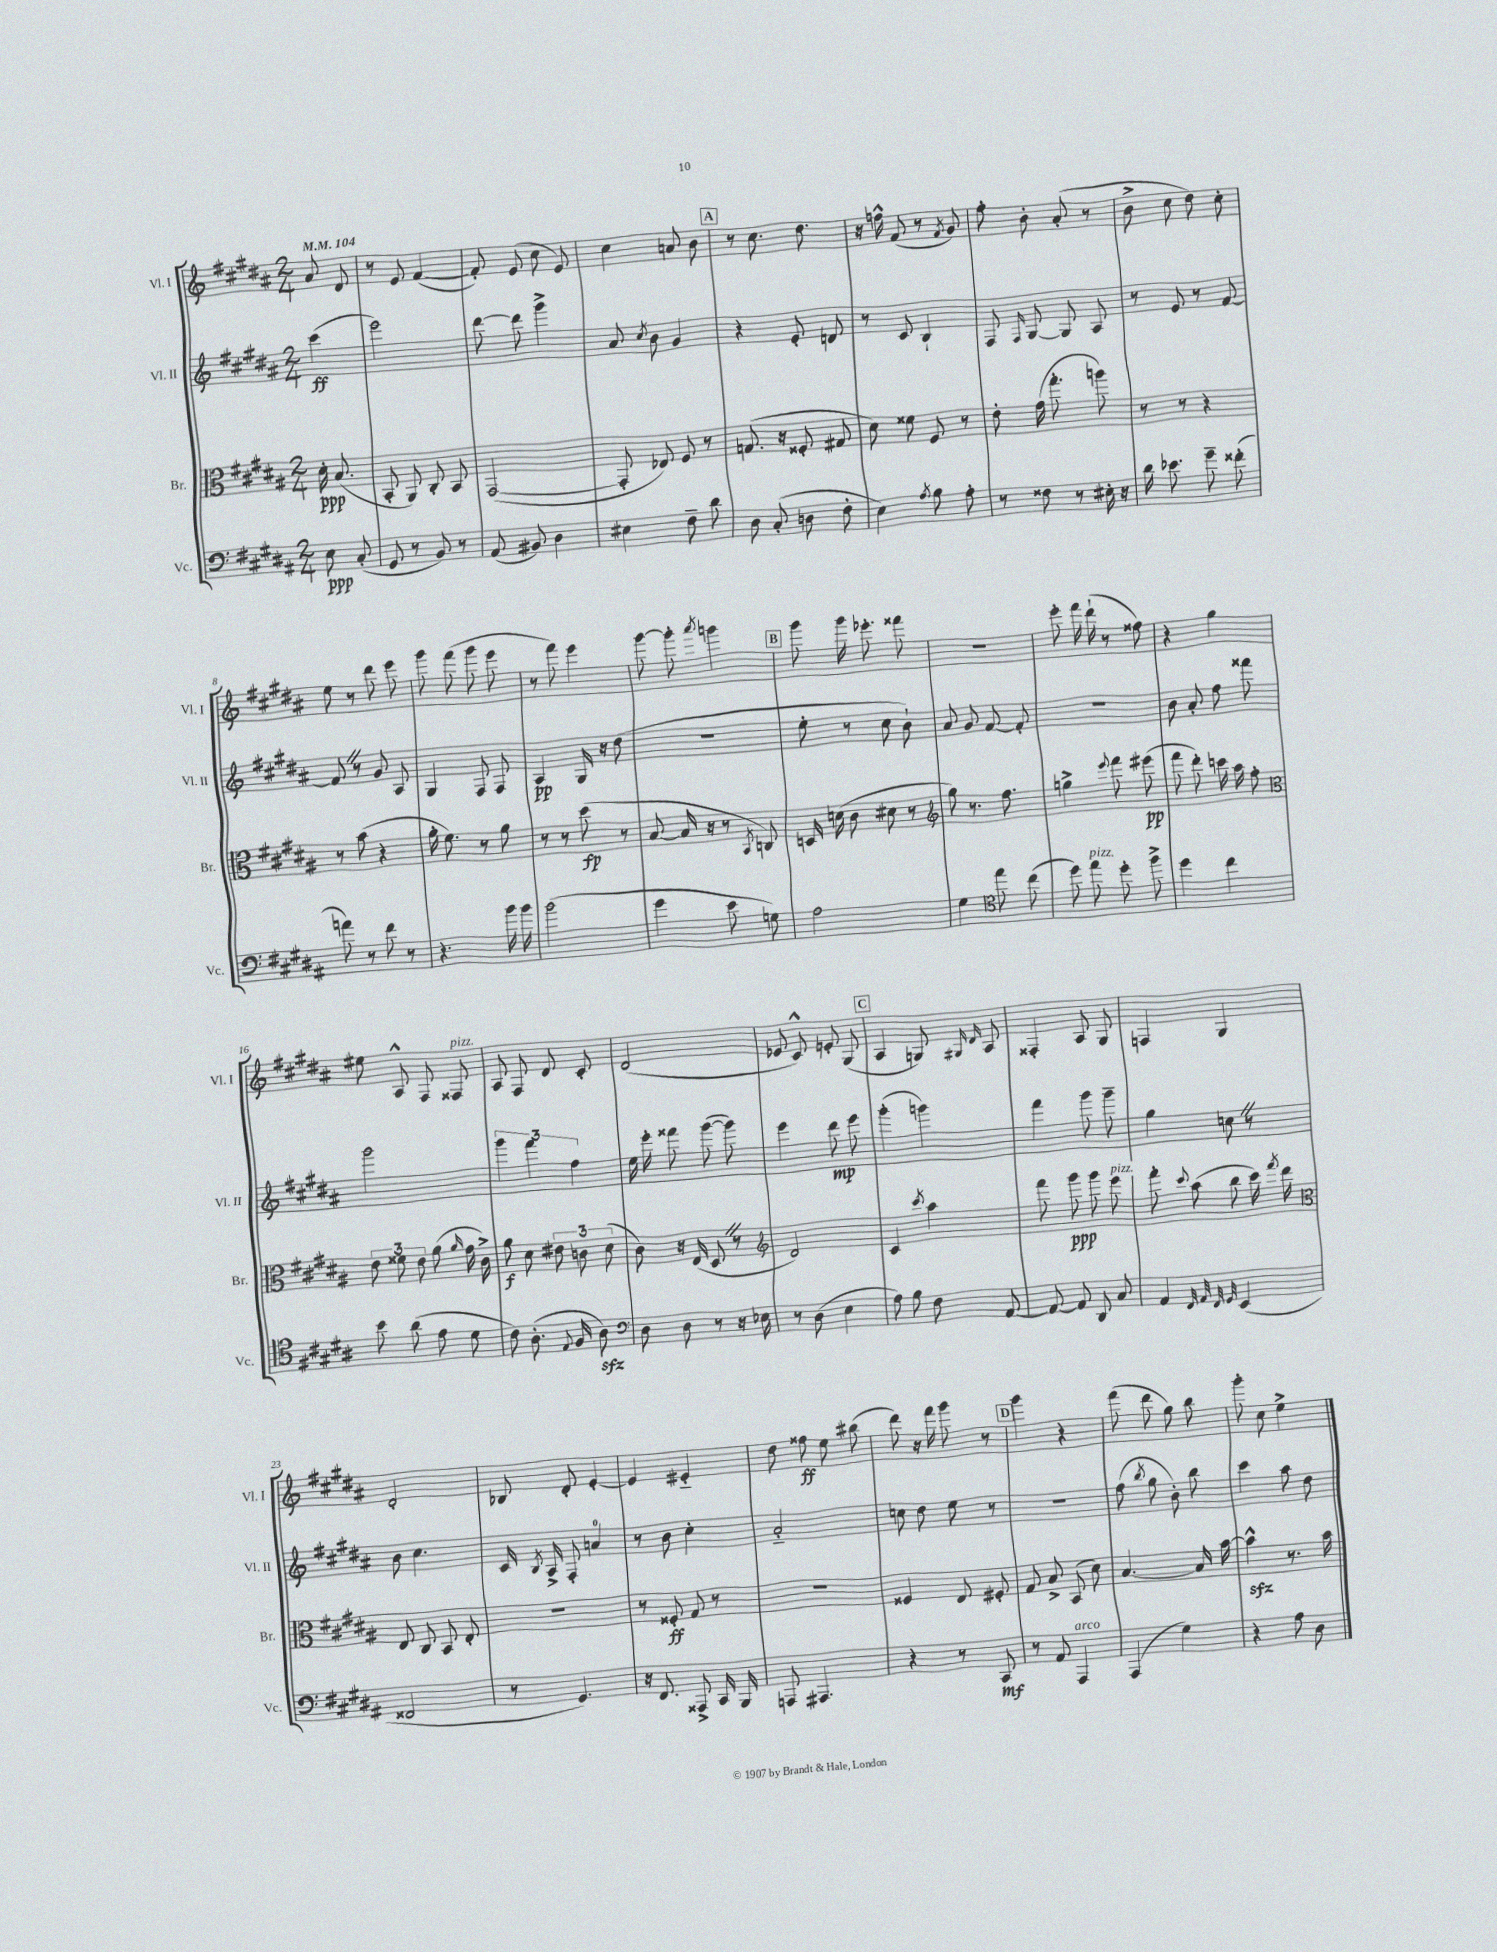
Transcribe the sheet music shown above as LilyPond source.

<<
\new StaffGroup <<
\new Staff = "s0" \with { instrumentName = "Vl. I" shortInstrumentName = "Vl. I" } {
    \clef treble \key b \major \numericTimeSignature \time 2/4 \partial 4 \tempo 4 = 104
    \autoBeamOff ais'8 dis'8 |
    r8 e'8 fis'4~( |
    fis'8-.) e'8( cis''8 e'8) |
    cis''4 a'8 b'8 |
    \mark \markup { \box "A" } r8 cis''8. dis''8. |
    r16 f''16-^ fis'8( r8 \acciaccatura { fis'8 } gis'8) |
    fis''8-. b'8-. ais'8-.( r8 |
    b'8-> cis''8 dis''8) cis''8-. |
    e''8 r8 dis'''8 e'''8 |
    gis'''8 fis'''8( gis'''8 e'''8 |
    r8 fis'''8) e'''4 |
    gis'''8~ gis'''8-. \acciaccatura { ais'''8 } g'''4 |
    \mark \markup { \box "B" } gis'''8 gis'''16 ees'''8.-. fisis'''8 |
    R2 |
    e'''8-. fis'''16 dis'''16-!( r8 fisis''8) |
    r4 gis''4 |
    eis''8 ais8-^ fis8 fisis8^\markup { \italic "pizz." } |
    ais8 fis8 dis'8 cis'8-. |
    dis'2( |
    ees'8 cis'8-^) e'8-. gis8( |
    \mark \markup { \box "C" } ais4 g8) \grace { gis16 dis'16 } ais8 |
    fisis4-. ais8 gis8 |
    f4 gis4 |
    dis'2-. |
    bes8 dis'8-. e'4~-. |
    e'4 eis'4-_ |
    dis''8 fisis''8\ff e''8 bis''8( |
    dis'''8) r16 fis'''16 gis'''8 r8 |
    \mark \markup { \box "D" } gis'''4 r4 |
    fis'''8( dis'''8 gis''8) b''8 |
    gis'''8-. cis''8 e''4-> \bar "|." |
}
\new Staff = "s1" \with { instrumentName = "Vl. II" shortInstrumentName = "Vl. II" } {
    \clef treble \key b \major \numericTimeSignature \time 2/4 \partial 4
    \autoBeamOff cis'''4\ff( |
    e'''2) |
    dis'''8~ dis'''8 gis'''4-> |
    ais'8 \acciaccatura { cis''8 } b'8 gis'4 |
    \mark \markup { \box "A" } r4 e'8-. d'8 |
    r8 cis'8 b4-! |
    fis8 \grace { fis16 } gis8~ gis8 ais8 |
    r8 e'8 r8 fis'8~ |
    fis'8 \once \override BreathingSign.text = \markup { \musicglyph "scripts.caesura.straight" } \breathe r8 gis'8 ais8 |
    gis4 fis8 fis8 |
    ais4\pp gis16 r16 dis''8( |
    R2 |
    \mark \markup { \box "B" } e''8-. r8 cis''8 b'8-!) |
    ais'8 gis'8 fis'8~ fis'8-. |
    R2 |
    b'8 ais'8-. fis''8 fisis'''8 |
    gis'''2 |
    \tuplet 3/2 { gis'''4 fis'''4 fis''4 } |
    e''16 e'''16-. fisis'''8 gis'''8~( gis'''8) |
    e'''4 dis'''8\mp e'''8 |
    \mark \markup { \box "C" } gis'''4-.( g'''4) |
    fis'''4 gis'''8 gis'''8-- |
    gis''4 c''8 \once \override BreathingSign.text = \markup { \musicglyph "scripts.caesura.straight" } \breathe r8 |
    b'8 cis''4. |
    cis'16 \acciaccatura { b8 } ais16-> fis8-. a'4-0 |
    r8 b'8 cis''4-. |
    ais'2-_ |
    c''8 dis''8 e''8 r8 |
    \mark \markup { \box "D" } r2 |
    fis''8( \acciaccatura { b''8 } gis''8 b'8-.) b''8 |
    cis'''4 ais''8 dis''8 \bar "|." |
}
\new Staff = "s2" \with { instrumentName = "Br." shortInstrumentName = "Br." } {
    \clef alto \key b \major \numericTimeSignature \time 2/4 \partial 4
    \autoBeamOff dis'16-.\ppp b8.( |
    b,8-. ais,8) cis8-. b,8 |
    gis,2~( |
    gis,8-. ees8) fis8 r8 |
    \mark \markup { \box "A" } g8.( r16 fisis8-. gis8 |
    dis'8) fisis'8 fis8 r8 |
    e'8-. gis'16( gis''8.-. a''8) |
    r8 r8 r4 |
    r8 b'8( r4 |
    ais'16-. fis'8.) r8 ais'8 |
    r8 r8 dis''8\fp( r8 |
    b8~ b16 r16 r8 \acciaccatura { b,8 } c8) |
    \mark \markup { \box "B" } d16 d'16( cis'8 dis'8 r8 |
    \clef treble gis''8) r8. fis''8. |
    g''4-> \appoggiatura { e'''8 } fis'''8 eis'''8\pp( |
    fis'''8 dis'''8-.) c'''16 ais''16 fis''8-. |
    \clef alto \tuplet 3/2 { e'8 fisis'8 e'8 } ais'8( \grace { ais'16 } gis'16 cis'16->) |
    ais'8\f dis'8 \tuplet 3/2 { eis'8 c'8 dis'8( } |
    cis'8) r16 e16( dis8 \once \override BreathingSign.text = \markup { \musicglyph "scripts.caesura.straight" } \breathe r8 |
    \clef treble dis'2) |
    \mark \markup { \box "C" } cis'4 \acciaccatura { cis'''8 } ais''4 |
    fis'''8 gis'''8\ppp gis'''8 e'''8^\markup { \italic "pizz." } |
    fis'''8-. \appoggiatura { cis'''8 } ais''8( b''8 cis'''16) \acciaccatura { fis'''8 } dis'''16 |
    \clef alto e8 cis8 b,8 e8-. |
    r2 |
    r8 fisis8-.\ff gis8 r8 |
    R2 |
    fisis4 e8 fis8-. |
    \mark \markup { \box "D" } gis8 b8-> b,8( dis'8) |
    b4.~ b16 b'16~ |
    b'4-^\sfz r8. b'16 \bar "|." |
}
\new Staff = "s3" \with { instrumentName = "Vc." shortInstrumentName = "Vc." } {
    \clef bass \key b \major \numericTimeSignature \time 2/4 \partial 4
    \autoBeamOff e8\ppp cis8-.( |
    gis,8 r8 b,8) r8 |
    ais,8( bis,8) dis4 |
    eis4 fis8-- dis'8 |
    \mark \markup { \box "A" } dis8 cis8-.( d8 fis8-. |
    e4) \acciaccatura { ais8 } b8 ais8-. |
    r8 fisis8 r8 eis16-. r16 |
    dis'16 ees'8. gis'8-- fisis'8-.( |
    a'8) r8 fis'8 r8 |
    r4. b'16 b'16 |
    b'2( |
    gis'4 e'8 g8) |
    \mark \markup { \box "B" } ais2 |
    gis4 \clef tenor e''8 cis''8( |
    dis''8) e''8^\markup { \italic "pizz." } dis''8-. fis''8-> |
    dis''4 cis''4 |
    b'8 ais'8( e'8 dis'8 |
    cis'8) ais8.-.( \appoggiatura { e8 } fis16 ais8\sfz) |
    \clef bass dis8 dis8 r8 r16 ees16 |
    r8 dis8( e4 |
    \mark \markup { \box "C" } ais8) b8 fis8 ais,8~ |
    ais,8~ ais,8 dis,8 cis8 |
    ais,4 \grace { fis,32 ais,32 fis,32 gis,32 } e,4( |
    fisis,2 |
    r8 gis,4.) |
    r16 fis,8. aisis,,8-> cis,16 b,,16 |
    a,,8 ais,,4. |
    r4 r8 cis,8\mf |
    \mark \markup { \box "D" } r8 ais,8 ais,,4^\markup { \italic "arco" } |
    ais,,4( gis4) |
    r4 ais8 dis8 \bar "|." |
}
>>
>>
